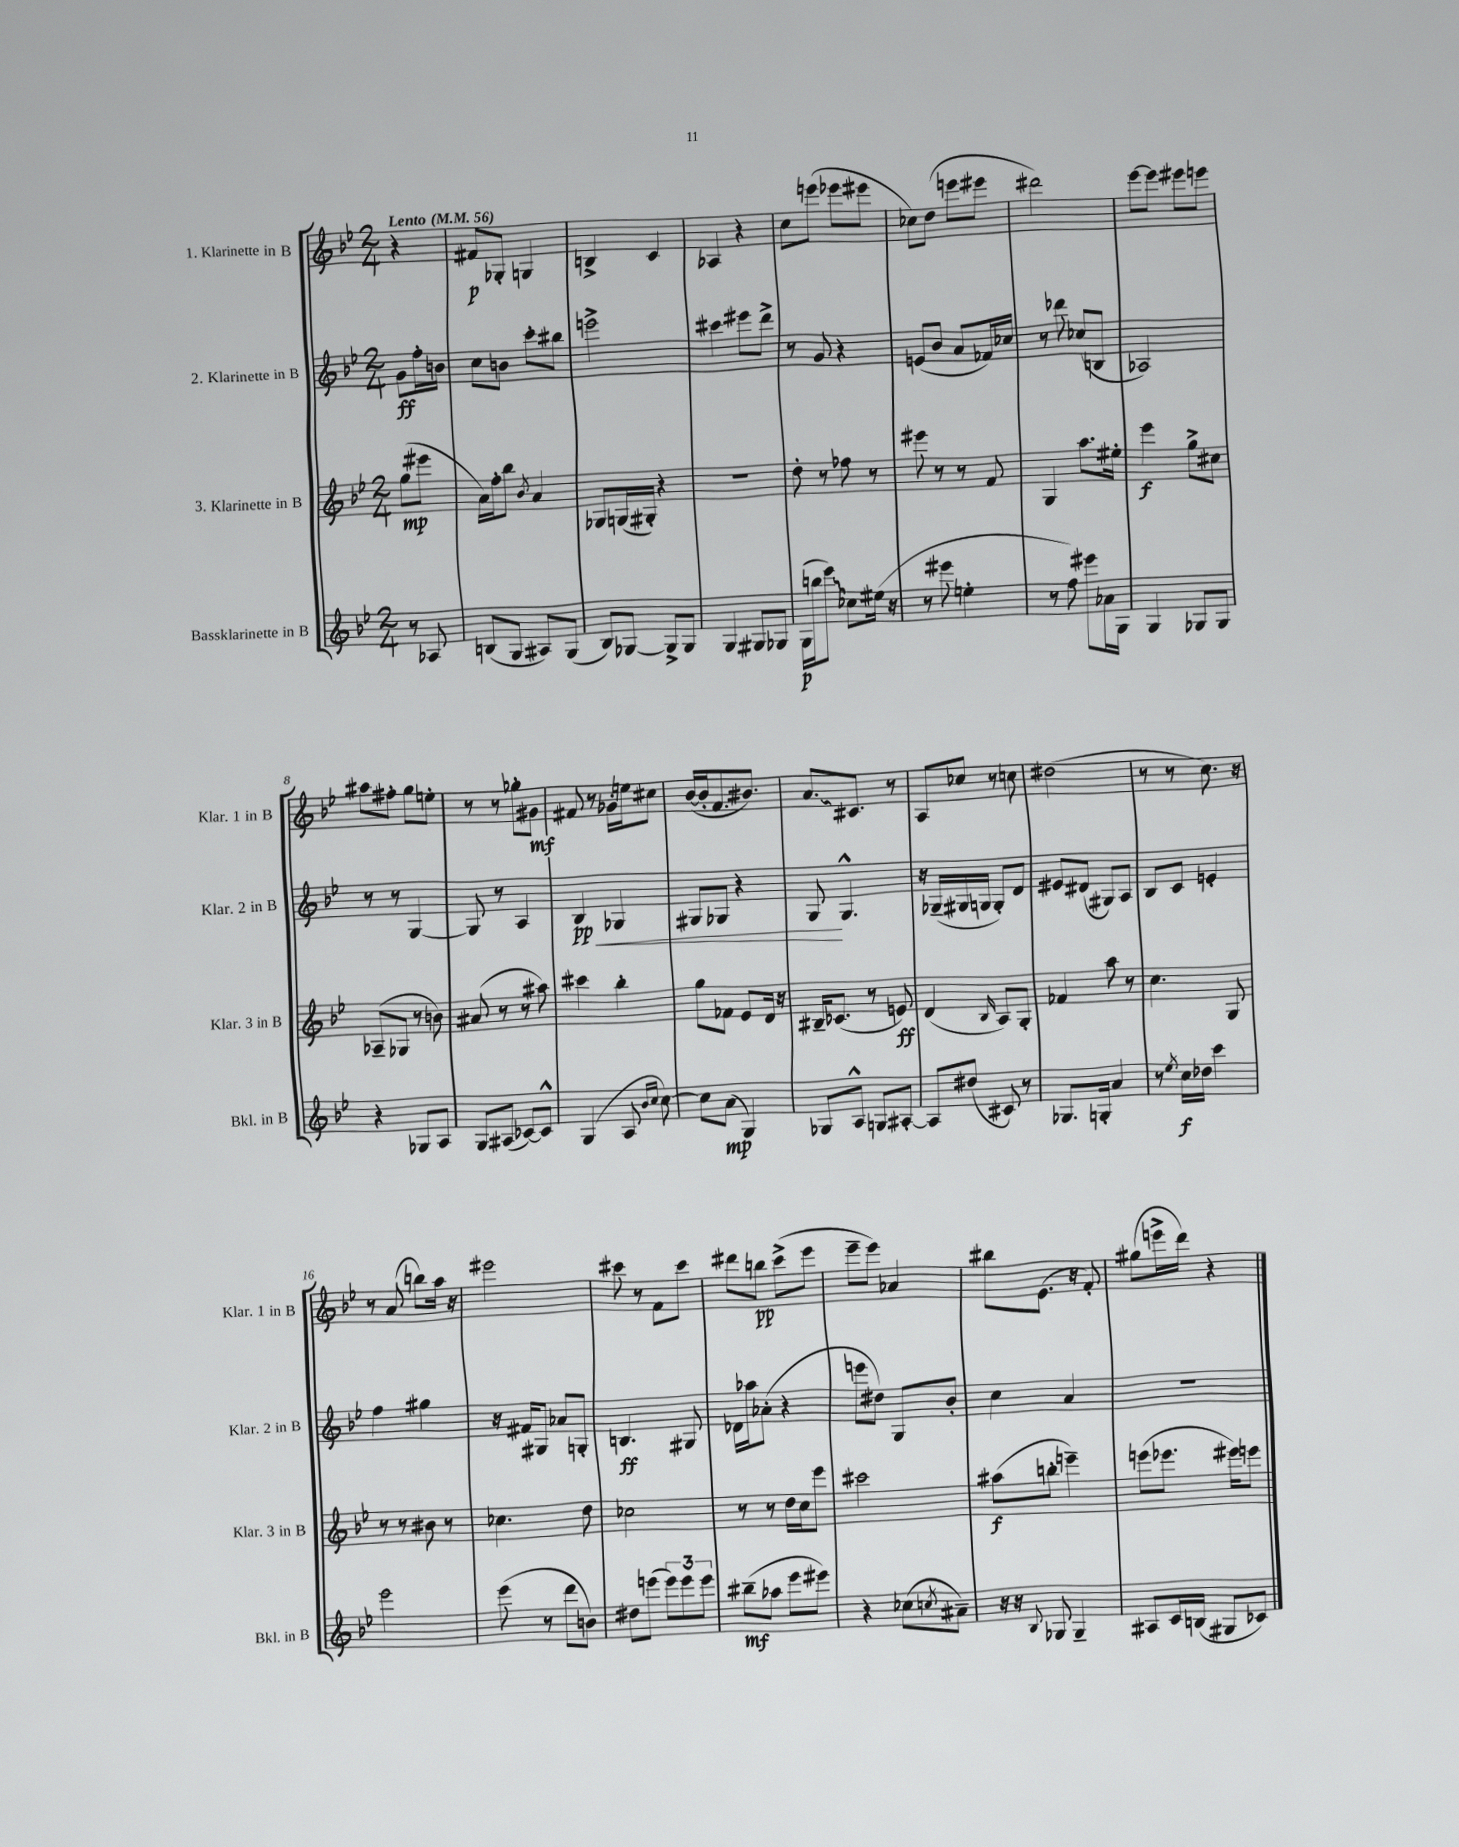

**kern	**kern	**kern	**kern
*staff4	*staff3	*staff2	*staff1
*clefG2	*clefG2	*clefG2	*clefG2
*k[b-e-]	*k[b-e-]	*k[b-e-]	*k[b-e-]
*M2/4	*M2/4	*M2/4	*M2/4
*MM56	*MM56	*MM56	*MM56
8r	(8gg	8g	4r
8A-	8eee#	16ff'	.
.	.	16b	.
=	=	=	=
(8B	16a)	8cc	8f#
.	16ff'	.	.
8G	8bb-	8b	8G-'
.	8qb-	.	.
8A#)	4a	8ccc'	4G
(8G	.	8bb#	.
=	=	=	=
8B-)	8G-	2eee^	4B^
[8G-	(16G	.	.
.	16G#')	.	.
8G-^]	4r	.	4c
8G-	.	.	.
=	=	=	=
4G	2r	4ccc#	4A-
8G#	.	8eee#	4r
8G-	.	8ddd^	.
=	=	=	=
(16G	8dd'	8r	8cc
16bb	.	.	.
8eee-)	8r	8g	(8eee
8cc-	8ff-	4r	8eee-
(16ee#	8r	.	8eee#
16r	.	.	.
=	=	=	=
8r	8eee#	(8e	8cc-)
8eee#	8r	8b-	(8dd
4ee'	8r	8a	8eee
.	8f	16f-)	8eee#
.	.	16cc-	.
=	=	=	=
8r	4G	8r	2ddd#)
8ff)	.	8ddd-	.
8eee#	8.aa	(8cc-	.
16a-	.	8B	.
16G	16ee#'	.	.
=	=	=	=
4G	4eee-	2A-)	[8eee-
.	.	.	8eee-]
8G-	8gg^	.	8eee#
8G-	8cc#	.	8eee
=	=	=	=
4r	(8A-~	8r	8aa#
.	8G-	8r	8ff#'
8G-	8r	[4G	8gg
8A	8b)	.	8ee'
=	=	=	=
8G	(8a#	8G]	8r
(8A#	8r	8r	8r
[8c-)	8r	4A	8gg-'
8c-^^]	8aa#)	.	8g#
=	=	=	=
(4G	4ccc#	4B-	8f#
.	.	.	8r
8A	4bb-'	4G-	16g-'
.	.	.	16ee
16qqb-	.	.	.
16qqcc	.	.	.
[8cc)	.	.	8cc#
=	=	=	=
8cc]	8gg	8G#	([16b-
.	.	.	16b-']
(8a	8f-	8G-	8.f
4G)	8e-	4r	.
.	.	.	8.b#)
.	16d	.	.
.	16r	.	.
=	=	=	=
8G-	16B#~	8G	8.a
.	(8.c-	.	.
8A^^	.	4.G^^	.
.	.	.	8.c#
8G	8r	.	.
[8A#'	8e)	.	8r
=	=	=	=
8A#]	(4d	16r	8A
.	.	(16G-~	.
(8dd#	.	16G#	8cc-
.	.	16G	.
.	16qqB-	.	.
8c#)	8A)	8G')	8r
8r	8G'	8d	8cc
=	=	=	=
8.G-	4f-	8e#	(2dd#
.	.	(8d#	.
16G'	.	.	.
4a	8aa	8G#)	.
.	8r	8A	.
=	=	=	=
8r	4.cc	8B-	8r
8qee-	.	.	.
16cc	.	8c	8r
16dd-	.	.	.
4ccc	.	4e'	8.cc)
.	8G	.	.
.	.	.	16r
=	=	=	=
2eee-	8r	4ff	8r
.	8r	.	(8a
.	8b#	4gg#	8bb)
.	8r	.	16aa
.	.	.	16r
=	=	=	=
(8eee-	4.cc-	16r	2eee#
.	.	16f#	.
8r	.	8G#	.
8ddd	.	8a-	.
8b)	8dd	8G'	.
=	=	=	=
8dd#	2cc-	4.B	8ccc#
(8eee	.	.	8r
12eee)	.	.	8f
12eee	.	.	.
.	.	8G#	8ccc#
12eee	.	.	.
=	=	=	=
(8bb#~	8r	16d-	8ddd#
.	.	16aa-	.
8aa-	8r	(8a-'	8bb
8eee-	16dd	4r	(8ccc^
.	16cc	.	.
8eee#)	8eee-	.	8eee-
=	=	=	=
4r	2ccc#	8eee	8eee-~
.	.	8dd#)	8eee-)
(8cc-	.	8G	4a-
8qcc	.	.	.
8a#~)	.	8b-'	.
=	=	=	=
16r	(8aa#	4cc	8bb#
16r	.	.	.
8qqB-	.	.	.
8G-	8bb'	.	(8.e-
4G-~	4eee~)	4a	.
.	.	.	16r
.	.	.	8f')
=	=	=	=
8A#	(8eee	2r	(8gg#
16c	8.eee-	.	16eee^
(16B	.	.	16ddd)
8G#	.	.	4r
.	16eee#)	.	.
8c-)	8eee	.	.
==	==	==	==
*-	*-	*-	*-
